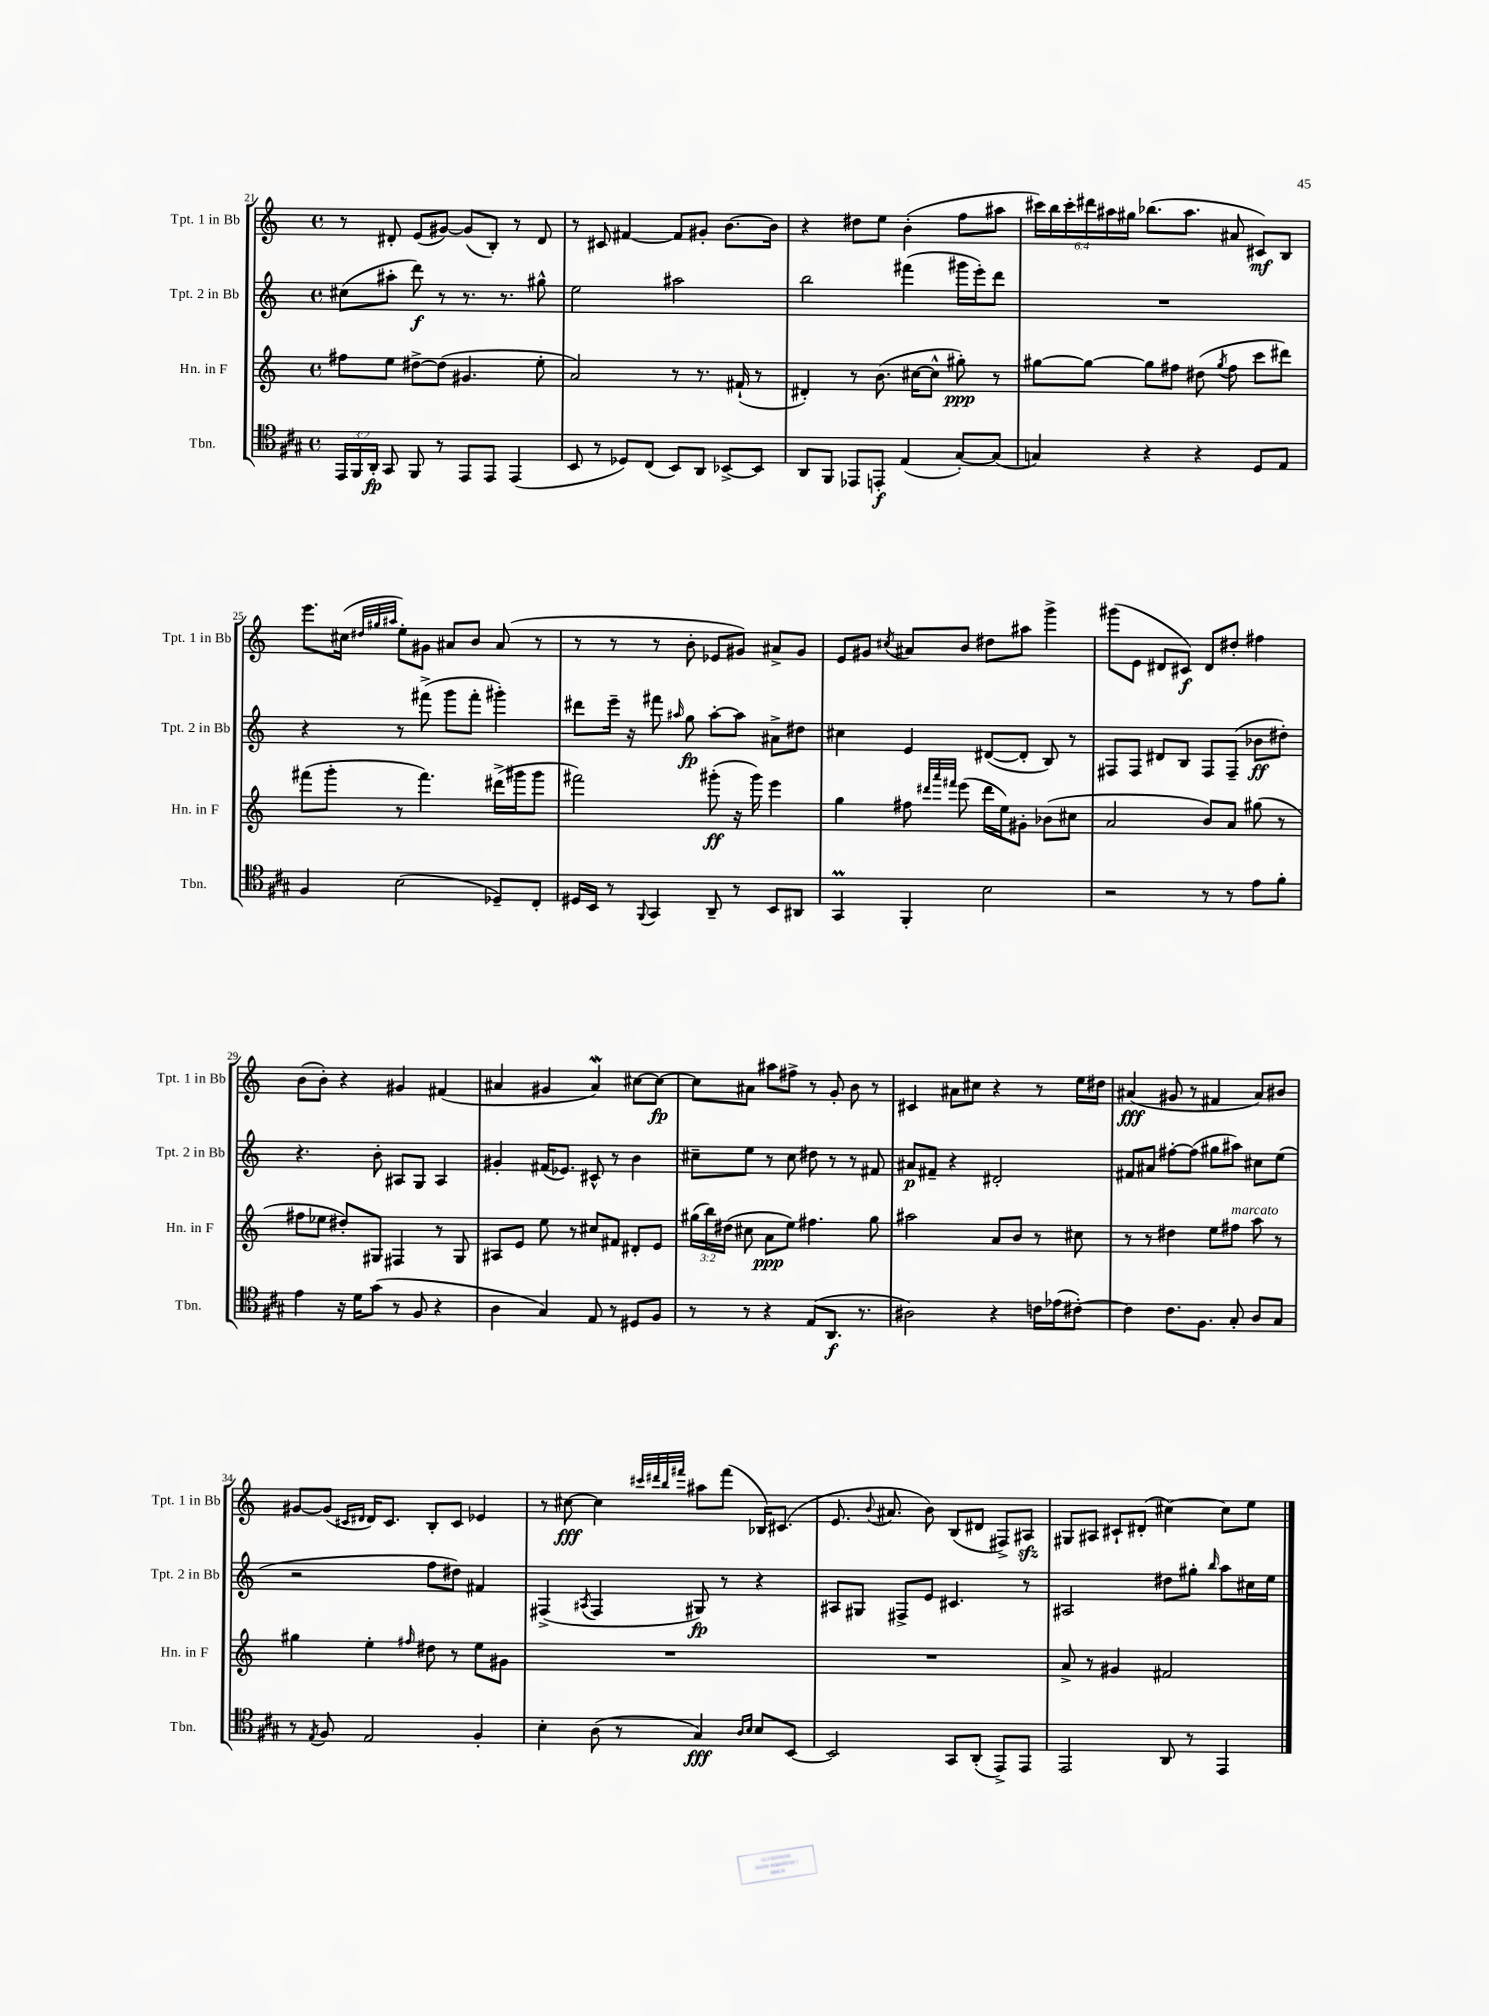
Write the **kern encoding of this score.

**kern	**kern	**kern	**kern
*staff4	*staff3	*staff2	*staff1
*clefC4	*clefG2	*clefG2	*clefG2
*k[f#c#g#]	*k[]	*k[]	*k[]
*M4/4	*M4/4	*M4/4	*M4/4
*met(c)	*met(c)	*met(c)	*met(c)
24EE	8ff#	(8cc#	8r
24FF#	.	.	.
24AA'	.	.	.
8GG#	8ee	8aa#'	8d#'
8FF#	[8dd#^	8ddd)	(8e
8r	(8dd#]	8r	[8g#)
8EE	4.g#	8.r	(8g#]
8EE	.	.	8B')
.	.	8.r	.
(4EE	.	.	8r
.	8ee'	8gg#^^	8d#
=	=	=	=
8BB	2a)	2ee	8r
8r	.	.	8c#
8D-)	.	.	[4f#
(8C#	.	.	.
8BB)	8r	2aa#	8f#]
8AA	8.r	.	8g#'
[8BB-^	.	.	[8.b
.	(16f#`	.	.
8BB-]	8r	.	.
.	.	.	16b]
=	=	=	=
8AA	4d#')	2bb	4r
8FF#	.	.	.
8EE-	8r	.	8dd#
8EE'	(8.b	.	8ee
(4E	.	(4fff#	(4b'
.	[16cc#	.	.
.	8cc#^^]	.	.
[8G#')	8gg#')	16ggg#	8ff
.	.	16eee')	.
(8G#]	8r	8ddd	8aa#
=	=	=	=
4G)	[8gg#	1r	24ccc#)
.	.	.	24bb
.	.	.	24ccc#'
.	8gg#_	.	24ddd#
.	.	.	24aa#
.	.	.	24gg#
4r	8gg#]	.	(8.bb-
.	8ff#	.	.
.	.	.	8.aa#
4r	(8dd#	.	.
.	8qgg#	.	.
.	8ff#	.	8a#
8D	8ccc	.	8c#)
8E	8ddd#)	.	8B
=	=	=	=
4F#	(8fff#	4r	8.eee
.	8ggg'	.	.
.	.	.	(16cc#
.	.	.	32qqdd#
.	.	.	32qqgg#
.	.	.	32qqaa#
(2B	8r	8r	8ee')
.	4.fff#)	(8fff#^	8g#
.	.	8ggg	8a#
.	.	8fff#'	8b
8D-~)	(16ddd#^	4ggg#')	(8a#
.	16ggg#	.	.
8C#'	8ggg#	.	8r
=	=	=	=
16D#	2fff#)	8ddd#	8r
16BB	.	.	.
8r	.	16eee~	8r
.	.	16r	.
8qqFF#	.	.	.
4GG#	.	8fff#	8r
.	.	16qqaa#	.
.	.	8gg	8b'
8AA~	(8ggg#'	[8aa#'	8e-
8r	16r	8aa#]	8g#)
.	16ggg#)	.	.
8BB	4eee	8a#^	8a#^
8AA#	.	8dd#	8g#
=	=	=	=
4GG#	4gg	4cc#	8e
.	.	.	8g#
.	.	.	8qcc#
4FF#'	8ff#	4e	8a#
.	32qqddd#	.	.
.	32qqaaa	.	.
.	32qqfff#	.	.
.	(8eee	.	8b
2B	16ddd#	([8d#	8dd#
.	16ee)	.	.
.	8g#'	8d#']	8aa#
.	(8b-	8B)	4ggg^
.	8cc#	8r	.
=	=	=	=
2r	2a	8F#	(8ggg#
.	.	8F#	8e
.	.	8d#	8d#
.	.	8B	8c#)
8r	8b)	8F#	8d#
8r	8a	(8F#~	8dd#'
8e	(8gg#	8b-	4ff#
8f#'	8r	8dd#')	.
=	=	=	=
4e	8ff#	4.r	(8b
.	8ee-	.	8b')
16r	8dd#')	.	4r
16d	.	.	.
(8g#	8G#	8b'	.
8r	4F#	8A#	4g#
8F#	.	8G	.
4r	8r	4A#	(4f#
.	8G#	.	.
=	=	=	=
4A	8A#	4g#'	4a#
.	8e	.	.
4G#)	8ee	(16f#	4g#
.	.	8.e-)	.
.	8r	.	.
8E	8cc#	8c#^^	4a#)
8r	8f#	8r	.
8D#	8d#'	4b	[8cc#
8F#	8e	.	8cc#_
=	=	=	=
8r	(24gg#	8cc#~	8cc#]
.	24bb)	.	.
.	(24dd#	.	.
8r	8cc#	8ee	8a#
4r	8a	8r	8aa#
.	8ee)	8cc#	8ff#^
(8E	4.ff#	8dd#	8r
8.AA	.	8r	8g'
.	.	8r	8b
8.r	.	.	.
.	8gg#	8f#	8r
=	=	=	=
2A#)	2aa#	8a#	4c#
.	.	8f#~	.
.	.	4r	8a#
.	.	.	8cc#
4r	8a	2d#'	4r
.	8b	.	.
16c	8r	.	8r
(16e-	.	.	.
[8c#')	8cc#	.	16ee
.	.	.	16dd#
=	=	=	=
4c#]	8r	8f#	(4a#
.	8r	8a#	.
8.c#	4dd#	[8ff#'	8g#
.	.	(8ff#]	8r
8.F#	.	.	.
.	8ee	8gg#	4f#
8G#'	8ff#	8aa#)	.
8A	8aa	8cc#	8a#)
8G#	8r	(8ee	8b#
=	=	=	=
8r	4gg#	2r	[8g#
8qE	.	.	.
8F#	.	.	(8g#]
.	.	.	16qqc#
.	.	.	16qqd#
2E	4ee'	.	16d#)
.	.	.	8.c#
.	16qqff#	.	.
.	8dd#	8ff	8B'
.	8r	8dd#)	8c#
4F#'	8ee	4f#	4e-
.	8g#	.	.
=	=	=	=
4B'	1r	(4F#^	8r
.	.	.	[8cc#
.	.	8qA#	.
(8A	.	4F#	4cc#]
8r	.	.	.
.	.	.	32qqccc#
.	.	.	32qqddd#
.	.	.	32qqbb
.	.	.	32qqfff#
4G#)	.	8G#)	8aa#
.	.	8r	(8fff#
16qqA	.	.	.
16qqB	.	.	.
8B	.	4r	16B-)
.	.	.	(8.c#
[8BB	.	.	.
=	=	=	=
2BB]	1r	8A#	8.e
.	.	8G#	.
.	.	.	8qqb
.	.	.	8.a#
.	.	8F#^	.
.	.	8e	8b)
8GG#	.	4.c#	(8B
(8AA'	.	.	8d#
8EE^)	.	.	8F#^)
8EE	.	8r	8A#
=	=	=	=
2EE	8a^	2A#	8G#
.	8r	.	8A#
.	4g#	.	8c#`
.	.	.	(8d#'
8AA	2f#	8dd#	[4cc#)
8r	.	8gg#'	.
.	.	16qqbb	.
4EE	.	8aa	8cc#]
.	.	16cc#	8ee
.	.	16ee	.
==	==	==	==
*-	*-	*-	*-
